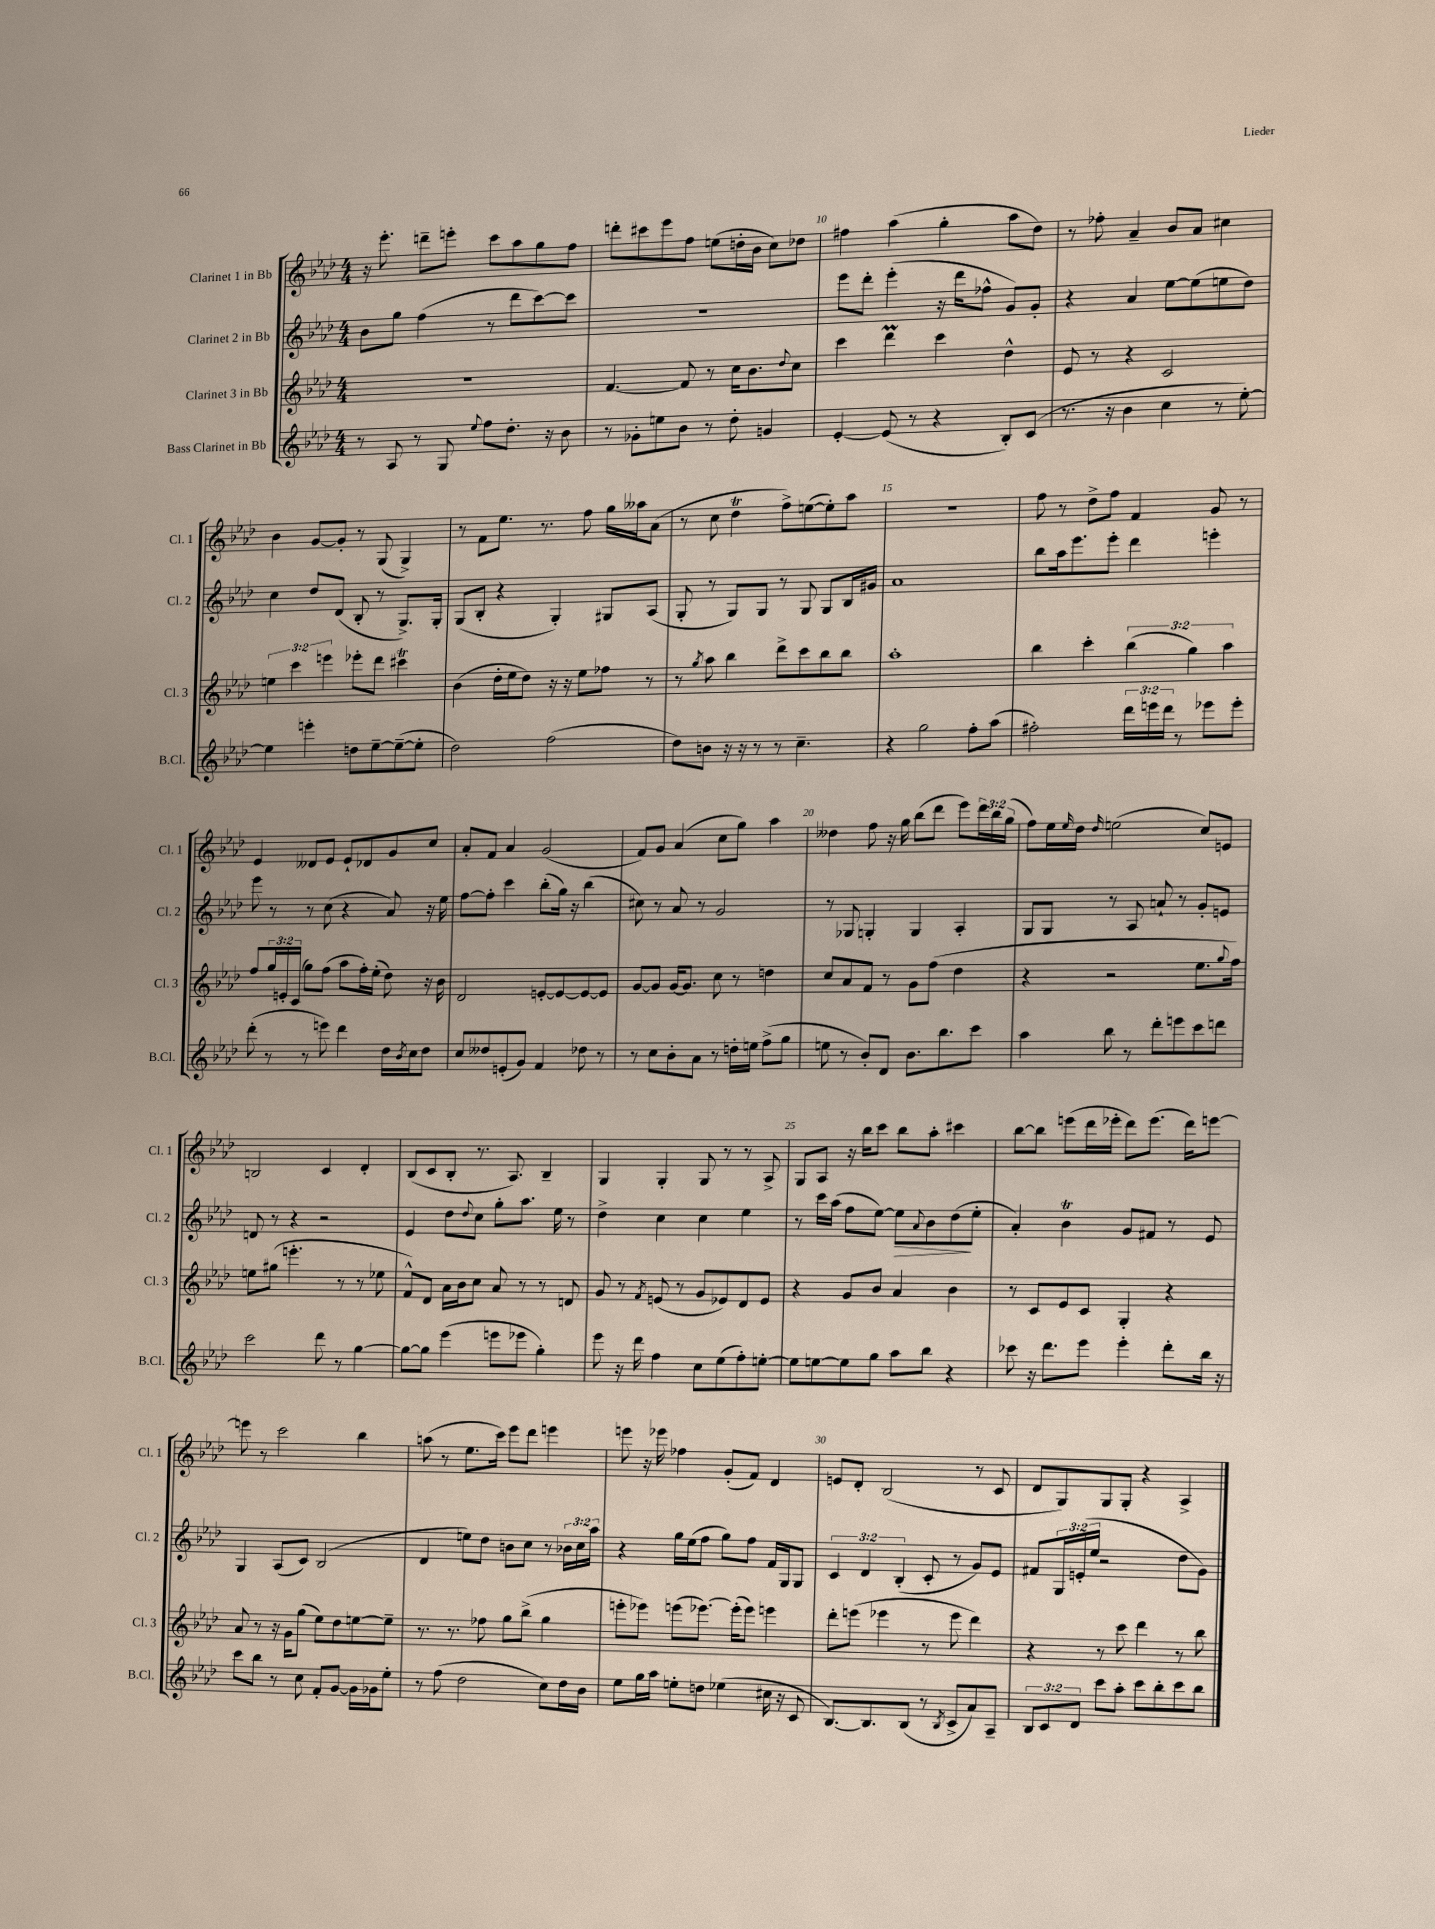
<<
\new StaffGroup <<
\new Staff = "s0" \with { instrumentName = "Clarinet 1 in Bb" shortInstrumentName = "Cl. 1" } {
    \clef treble \key aes \major \numericTimeSignature \time 4/4 \override Staff.TupletNumber.text = #tuplet-number::calc-fraction-text
    r16 ees'''8.-. d'''8-- e'''8-. c'''8 aes''8 g''8 f''8 |
    d'''8-. cis'''8 ees'''8 f''8 e''8( d''16-. bes'16 c''8) des''8 |
    fis''4 aes''4( g''4-. aes''8 des''8) |
    r8 fes''8-. aes'4-- bes'8 aes'8 cis''4 |
    bes'4 g'8~ g'8-. r8 g8( g4->) |
    r8 f'8 ees''8. r8. f''8 g''16 aeses''16 aes'8( |
    r8 c''8 des''4\trill f''8->) e''8~( e''8-.) aes''8 |
    R1 |
    f''8 r8 des''8-> f''8 f'4 g'8 r8 |
    ees'4 deses'8 ees'8 ees'8-! des'8 g'8 c''8 |
    aes'8-. f'8 aes'4 g'2( |
    f'8) g'8 aes'4( c''8 g''8) aes''4 |
    deses''4 f''8 r16 g''16 bes''8( des'''8 ees'''8) \tuplet 3/2 { des'''16 bes''16 g''16( } |
    f''8) ees''16 \grace { ees''16 } des''16 \grace { des''16 } e''2( c''8) e'8 |
    b2 c'4 des'4-. |
    bes8( c'8 bes8-. r8. aes8.) bes4-- |
    g4 g4-. g8 r8 r8 aes8-> |
    g8 aes8 r16 bes''16 c'''8 bes''8 aes''8-. cis'''4 |
    bes''8~ bes''8 e'''8( des'''16 ees'''16-. des'''8) ees'''8.( des'''16) e'''8~ |
    e'''8 r8 c'''2 bes''4 |
    a''8( r8 ees''8. c'''16) ees'''8 des'''8 e'''4 |
    e'''8 r16 ees'''16 fes''4 g'8-.( f'8) des'4 |
    e'8 des'8-. bes2( r8 c'8 |
    des'8 g8) g8 g8-. r4 aes4-> \bar "|." |
}
\new Staff = "s1" \with { instrumentName = "Clarinet 2 in Bb" shortInstrumentName = "Cl. 2" } {
    \clef treble \key aes \major \numericTimeSignature \time 4/4 \override Staff.TupletNumber.text = #tuplet-number::calc-fraction-text
    bes'8 g''8 f''4( r8 des'''8 c'''8~) c'''8 |
    r1 |
    ees'''8 des'''8-. ees'''4-.( r16 des'''16 fes''8-^ g'8) g'8-. |
    r4 aes'4 ees''8~ ees''8( e''8 des''8) |
    c''4 des''8 des'8( bes8-. r8 g8.->) g16-. |
    g8( bes8-. r4 g4-.) gis8 aes8( |
    g8-. r8 g8) g8 r8 g8 g8 bes16 gis'16 |
    aes'1 |
    bes''8 aes''16 ees'''8. ees'''8-. des'''4 e'''4-. |
    ees'''8 r8 r8 c''8( r4 aes'8) r16 ees''16 |
    f''8~ f''8-. c'''4 bes''8-.( g''16) r16 bes''4( |
    cis''8) r8 aes'8 r8 g'2 |
    r8 ges8 g4-. g4 aes4-. |
    g8 g8 r8 aes8 a'8-! r8 g'8-. e'8 |
    d'8 r8 r4 r2 |
    ees'4 des''8 \appoggiatura { des''8 } c''8 g''8-. aes''8. ees''16 r8 |
    des''4-> c''4 c''4 ees''4 |
    r8 c'''16 aes''16( f''8 ees''8~) ees''8\> \appoggiatura { aes'8 } bes'8 des''8\!( ees''8-. |
    aes'4-.) bes'4\trill g'8 fis'8 r8 ees'8 |
    g4 aes8( c'8) bes2( |
    des'4 e''8) des''8 b'8 c''8 r8 \tuplet 3/2 { bes'16 c''16 aes''16 } |
    r4 g''16 ees''16( f''8 g''8) f''8 f'16 g16 g8 |
    \tuplet 3/2 { c'4 des'4 bes4-.( } c'8-. r8 g'8) ees'8 |
    fis'8 \tuplet 3/2 { g16 e'16-.( ees''16 } r2 des''8 g'8) \bar "|." |
}
\new Staff = "s2" \with { instrumentName = "Clarinet 3 in Bb" shortInstrumentName = "Cl. 3" } {
    \clef treble \key aes \major \numericTimeSignature \time 4/4 \override Staff.TupletNumber.text = #tuplet-number::calc-fraction-text
    R1 |
    f'4.~ f'8 r8 c''16 bes'8. \appoggiatura { des''8 } c''8 |
    c'''4 des'''4\prall c'''4 des''4-^ |
    ees'8 r8 r4 c'2 |
    \tuplet 3/2 { e''4 c'''4 e'''4 } ees'''8-. des'''8 cis'''4\trill |
    bes'4( des''16-. ees''16 des''8) r16 r16 ees''8 fes''8 r8 |
    r8 \acciaccatura { g''8 } aes''8 bes''4 des'''8-> c'''8 bes''8 bes''8 |
    aes''1-. |
    bes''4 c'''4-. \tuplet 3/2 { bes''4( g''4) aes''4 } |
    f''8 \tuplet 3/2 { g''16 e'16-. c'16( } g''8) f''8( aes''8 f''16-.) ees''16-.( des''8) r16 bes'16 |
    des'2 e'8~-. e'8~ e'8~ e'8 |
    g'8~ g'8 g'16~ g'8. c''8 r8 d''4 |
    c''8 aes'8 f'8 r8 g'8 f''8( des''4 |
    r4 r2 ees''8. \appoggiatura { g''8 } f''16) |
    e''8 gis''8( e'''4.-. r8 r8 ees''8 |
    f'8-^) des'8 aes'16 bes'16 c''8 aes'8 r8 r8 d'8 |
    g'8 r8 \acciaccatura { f'8 } e'8( r8 g'8 ees'8) des'8 ees'8 |
    r4 g'8 bes'8 aes'4 bes'4 |
    r8 c'8 ees'8 c'8 g4-. r4 |
    aes'8 r8 r16 g'16 g''8( ees''8) des''8 e''8~ e''8-- |
    r8. r8. fes''8 g''8 bes''8->( g''4 |
    e'''8-. ees'''8) e'''8( ees'''8.~) ees'''16-.( ees'''8) e'''4 |
    des'''8-. e'''8( ees'''4 r8 ees'''8 des'''4) |
    r4 r8 c'''8 des'''4 r8 bes''8 \bar "|." |
}
\new Staff = "s3" \with { instrumentName = "Bass Clarinet in Bb" shortInstrumentName = "B.Cl." } {
    \clef treble \key aes \major \numericTimeSignature \time 4/4 \override Staff.TupletNumber.text = #tuplet-number::calc-fraction-text
    r8 aes8 r8 g8 \appoggiatura { ees''8 } f''8 des''8.-. r16 bes'8 |
    r8 ges'8-. e''8 bes'8 r8 des''8-. g'4 |
    ees'4~-. ees'8( r8 r4 bes8-.) c'8( |
    r8. r16 bes'4 c''4 r8 ees''8~-.) |
    ees''4 e'''4-. d''8 ees''8~-- ees''8~--( ees''8-. |
    des''2) f''2( |
    des''8) b'8 r16 r16 r8 r8 c''4.-- |
    r4 g''2 f''8-. aes''8( |
    fis''2-.) \tuplet 3/2 { des'''16 e'''16 des'''16 } r8 ees'''8 ees'''8-. |
    des'''8-.( r8 r8 e'''8) des'''4 des''16 \acciaccatura { bes'8 } c''16 des''8 |
    c''8 deses''8 e'8-.( g'8) f'4 des''8 r8 |
    r8 c''8 bes'8-. aes'8 r8 d''16-. e''16 f''8->( g''8 |
    e''8 r8 bes'8-.) des'8 bes'8. bes''8. c'''8 |
    aes''4 bes''8 r8 des'''8-. e'''8 c'''8 d'''8 |
    c'''2 des'''8 r8 g''4~ |
    g''8~ g''8 ees'''4( e'''8 ees'''8 g''4-.) |
    ees'''8 r16 des'''16 f''4 c''8 ees''8( f''8-.) e''8~-. |
    e''8 e''8~ e''8 g''8 aes''8 bes''8 r4 |
    ces'''8 r16 des'''8. ees'''8 ees'''4-. des'''8-. bes''16 r16 |
    c'''8 bes''8 r8 c''8 f'8-. g'8~ g'16 ges'16 ees''8-. |
    r8 f''8( des''2 c''8) des''16 bes'16 |
    ees''8 g''16 aes''16 e''8-. d''8 ees''4( cis''16 r16 c'8 |
    bes8.~) bes8. bes8( r8 \acciaccatura { bes8 } c'8-> aes'8) aes8-- |
    \tuplet 3/2 { bes8 c'8 des'8 } c'''8 aes''8-. c'''8 bes''8-. c'''8 bes''8 \bar "|." |
}
>>
>>
\layout { \context { \Score currentBarNumber = #8 \override BarNumber.break-visibility = ##(#f #t #t) barNumberVisibility = #(every-nth-bar-number-visible 5) } }
